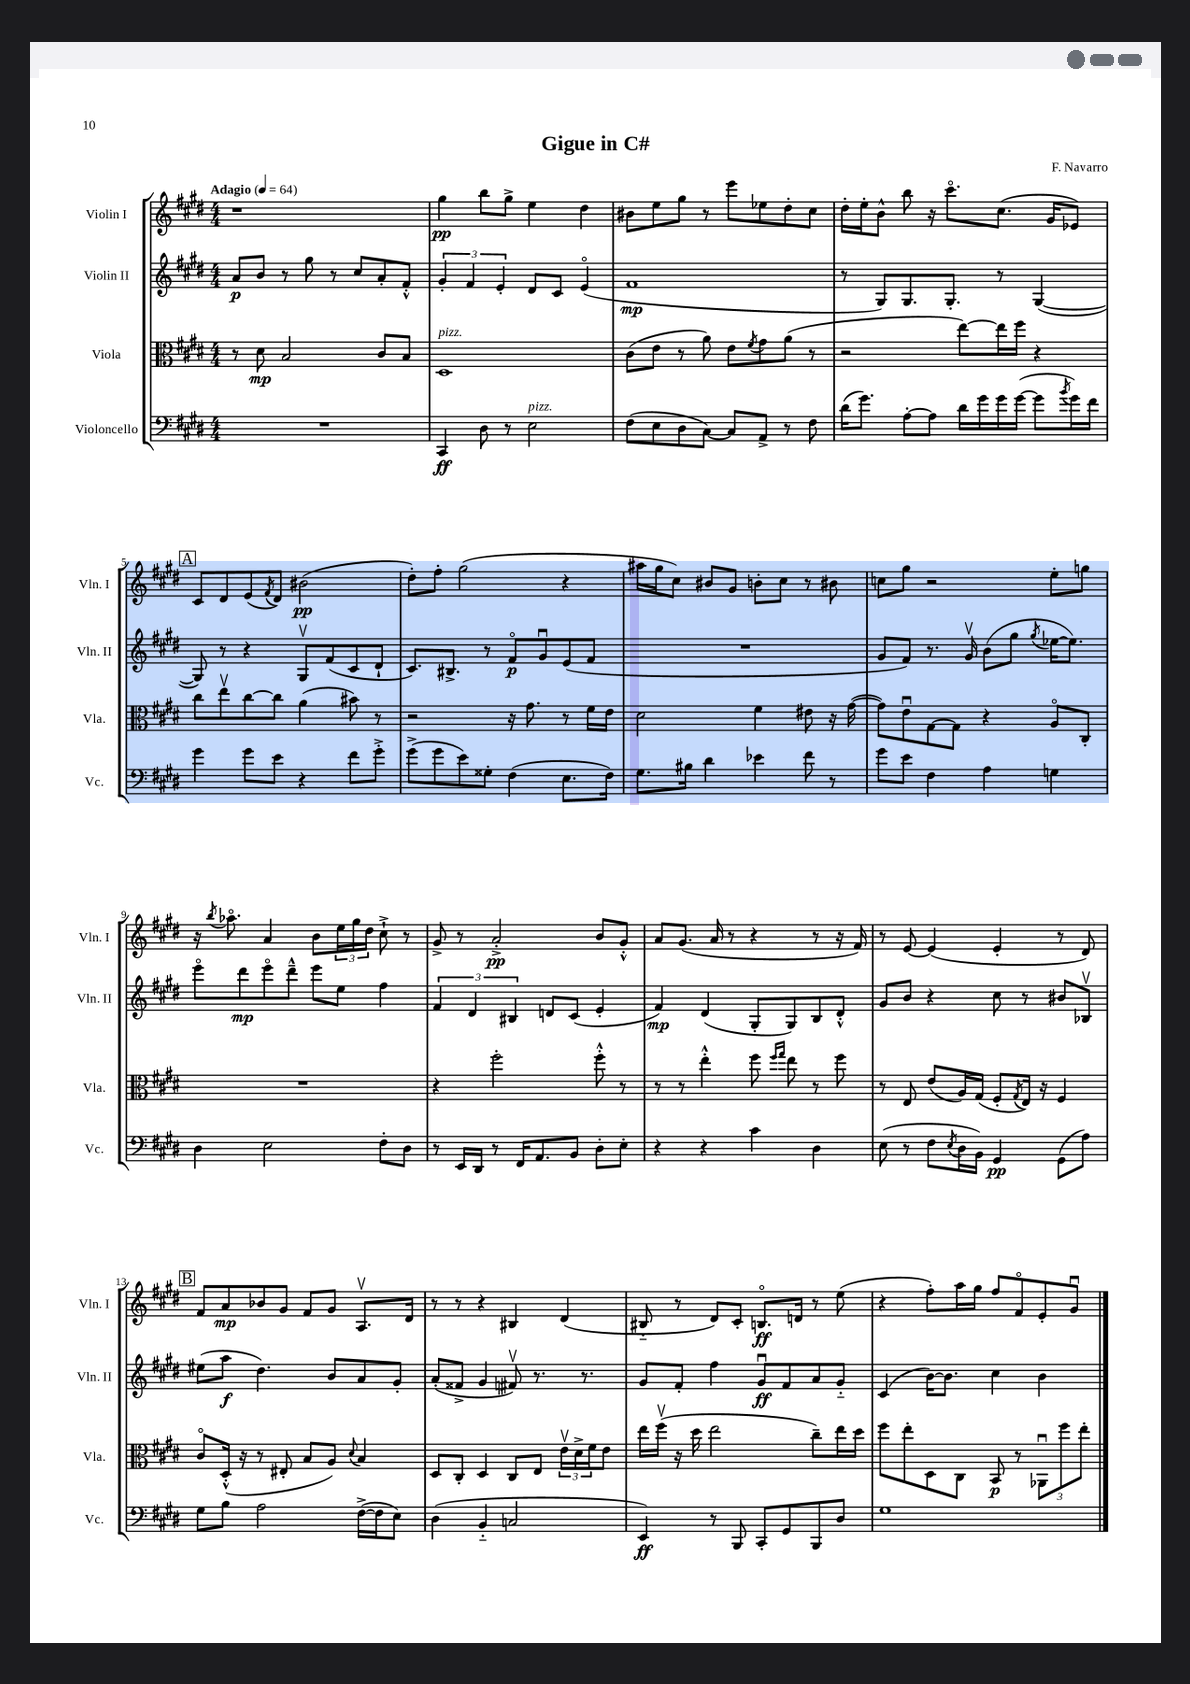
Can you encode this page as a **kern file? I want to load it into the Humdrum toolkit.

**kern	**kern	**kern	**kern
*staff4	*staff3	*staff2	*staff1
*clefF4	*clefC3	*clefG2	*clefG2
*k[f#c#g#d#]	*k[f#c#g#d#]	*k[f#c#g#d#]	*k[f#c#g#d#]
*M4/4	*M4/4	*M4/4	*M4/4
*MM64	*MM64	*MM64	*MM64
1r	8r	8a	1r
.	8d#	8b	.
.	2B	8r	.
.	.	8gg#	.
.	.	8r	.
.	.	8cc#	.
.	8c#	8a'	.
.	8B	8f#'^^	.
=	=	=	=
4CC#	1D#	6g#'	4gg#
.	.	6f#	.
8D#	.	.	8bb
.	.	6e'	.
8r	.	.	8gg#^
2E	.	8d#	4ee
.	.	8c#	.
.	.	(4eo	4dd#
=	=	=	=
(8F#	(8c#	1f#	8b#
8E	8e	.	8ee
8D#	8r	.	8gg#
[8C#)	8a)	.	8r
8C#]	8e	.	8eee
.	8qf#	.	.
8AA^	8g#	.	8ee-
8r	(8a	.	8dd#'
8F#	8r	.	8cc#
=	=	=	=
(16d#	2r	8r	16dd#'
8.g#)	.	.	16ee'
.	.	8G#)	8b^^
[8A'	.	8.G#	8bb
8A]	.	.	16r
.	.	8.G#'	8.ccc#o
16d#	[8ee)	.	.
16g#	.	.	.
16g#	16ee]	8r	(8.cc#
([16g#	16ff#	.	.
8g#]	4r	([4G#	.
.	.	.	16g#
8qb	.	.	.
16g#)	.	.	8e-)
16f#	.	.	.
=	=	=	=
4g#	8cc#	8G#])	8c#
.	8eev	8r	8d#
8g#	[8cc#	4r	(8e
.	.	.	8qf#
8e	8cc#]	.	8d#)
4r	(4a	8G#v	(2b#
.	.	(8f#	.
8f#	8b#)	8c#	.
8g#'^	8r	8d#`	.
=	=	=	=
(8g#^	2r	8.c#)	8dd#')
8g#	.	.	8ff#'
.	.	8.B#^	.
8e)	.	.	(2gg#
8G##'	.	8r	.
(4F#	16r	8f#o	.
.	8.g#	.	.
.	.	8g#u	.
8.E	8r	(8e	4r
.	16f#	8f#	.
16F#)	16e	.	.
=	=	=	=
8.G#	2d#	1r	16aa#
.	.	.	16gg#
.	.	.	8cc#)
16B#	.	.	.
4d#	.	.	8b#
.	.	.	8g#
4e-	4f#	.	8b'
.	.	.	8cc#
8f#	8e#	.	8r
8r	16r	.	8b#
.	([16g#	.	.
=	=	=	=
8g#	8g#])	8g#	8cc
8e	8eu	8f#)	8gg#
4F#	[8G#	8.r	2r
.	8G#]	.	.
.	.	16g#v	.
4A	4r	(8b	.
.	.	8gg#	.
.	.	8qgg#	.
4G	8Ao	[16ee-	8ee'
.	.	8.ee-])	.
.	8C#'	.	8gg
=	=	=	=
4D#	1r	8eeeo	16r
.	.	.	8qbb
.	.	.	8.aa-o
.	.	8ddd#	.
2E	.	8eeeo	4a
.	.	8ddd#~^^	.
.	.	8eee	8b
.	.	8ee	24ee
.	.	.	24gg#
.	.	.	24dd#
8F#'	.	4ff#	8cc#`^
8D#	.	.	8r
=	=	=	=
8r	4r	6f#	8g#^
16EE	.	.	8r
.	.	6d#	.
16DD#	.	.	.
8r	2ff#'	.	2a'^
.	.	6B#	.
16FF#	.	.	.
8.AA	.	.	.
.	.	8d	.
8BB	.	(8c#	.
8D#'	8ff#'^^	4e'	8b
8E'	8r	.	8g#'^^
=	=	=	=
4r	8r	4f#)	8a
.	8r	.	(8.g#
4r	4ee'^^	(4d#	.
.	.	.	16a
.	.	.	8r
4c#	8ff#	8G#'	4r
.	16qqff#	.	.
.	16qqgg#	.	.
.	8ee	8G#)	.
4D#	8r	8B	8r
.	8ff#	8d#'^^	16r
.	.	.	16f#)
=	=	=	=
(8E	8r	8g#	8r
8r	8E	8b	[8e
8F#	(8e	4r	(4e]
8qE	.	.	.
16D#	16A)	.	.
16BB)	(16G#	.	.
4GG#	8F#'	8cc#	4e'
.	8qG#	.	.
.	16E)	8r	.
.	16r	.	.
(8GG#	4F#	8b#	8r
8A)	.	8B-v	8d#)
=	=	=	=
8G#	8c#o	(8ee#	8f#
8B	(16D#'^^	8aa	8a
.	16r	.	.
2A	8r	4.dd#)	8b-
.	8E#'	.	8g#
.	8B	.	8f#
.	8A)	8b	8g#
.	8qqd#	.	.
([16F#^	4B	8a	8.Av
16F#]	.	.	.
8E)	.	8g#'	.
.	.	.	16d#
=	=	=	=
(4D#	8D#	(8a'	8r
.	8C#'	8f##^	8r
4BB'~	4D#	4g#	4r
2C	8C#	8f#v)	4B#
.	8E	8.r	.
.	24ev	.	(4d#
.	24d#^	.	.
.	.	8.r	.
.	24f#	.	.
.	8e	.	.
=	=	=	=
4EE)	16ee	8g#	8B#'~
.	(16ff#v	.	.
.	16r	8f#'	8r
.	16dd#	.	.
8r	2ee	4ff#	8d#)
8BBB	.	.	8c#'
8CC#'	.	8g#u	8.Bo
8GG#	.	8f#	.
.	.	.	16d
8BBB	8cc#~)	8a	8r
8D#	16ee	8g#'~	(8ee
.	16dd#	.	.
=	=	=	=
1G#	8ff#	(4c#	4r
.	8ee'	.	.
.	8D#	[16b)	8ff#')
.	.	8.b]	.
.	8C#	.	16aa
.	.	.	16gg#
.	8BB	4cc#	8ff#
.	8r	.	8f#o
.	12AA-u	4b	8e'
.	12ff#	.	.
.	.	.	8g#u
.	12ee'	.	.
==	==	==	==
*-	*-	*-	*-
